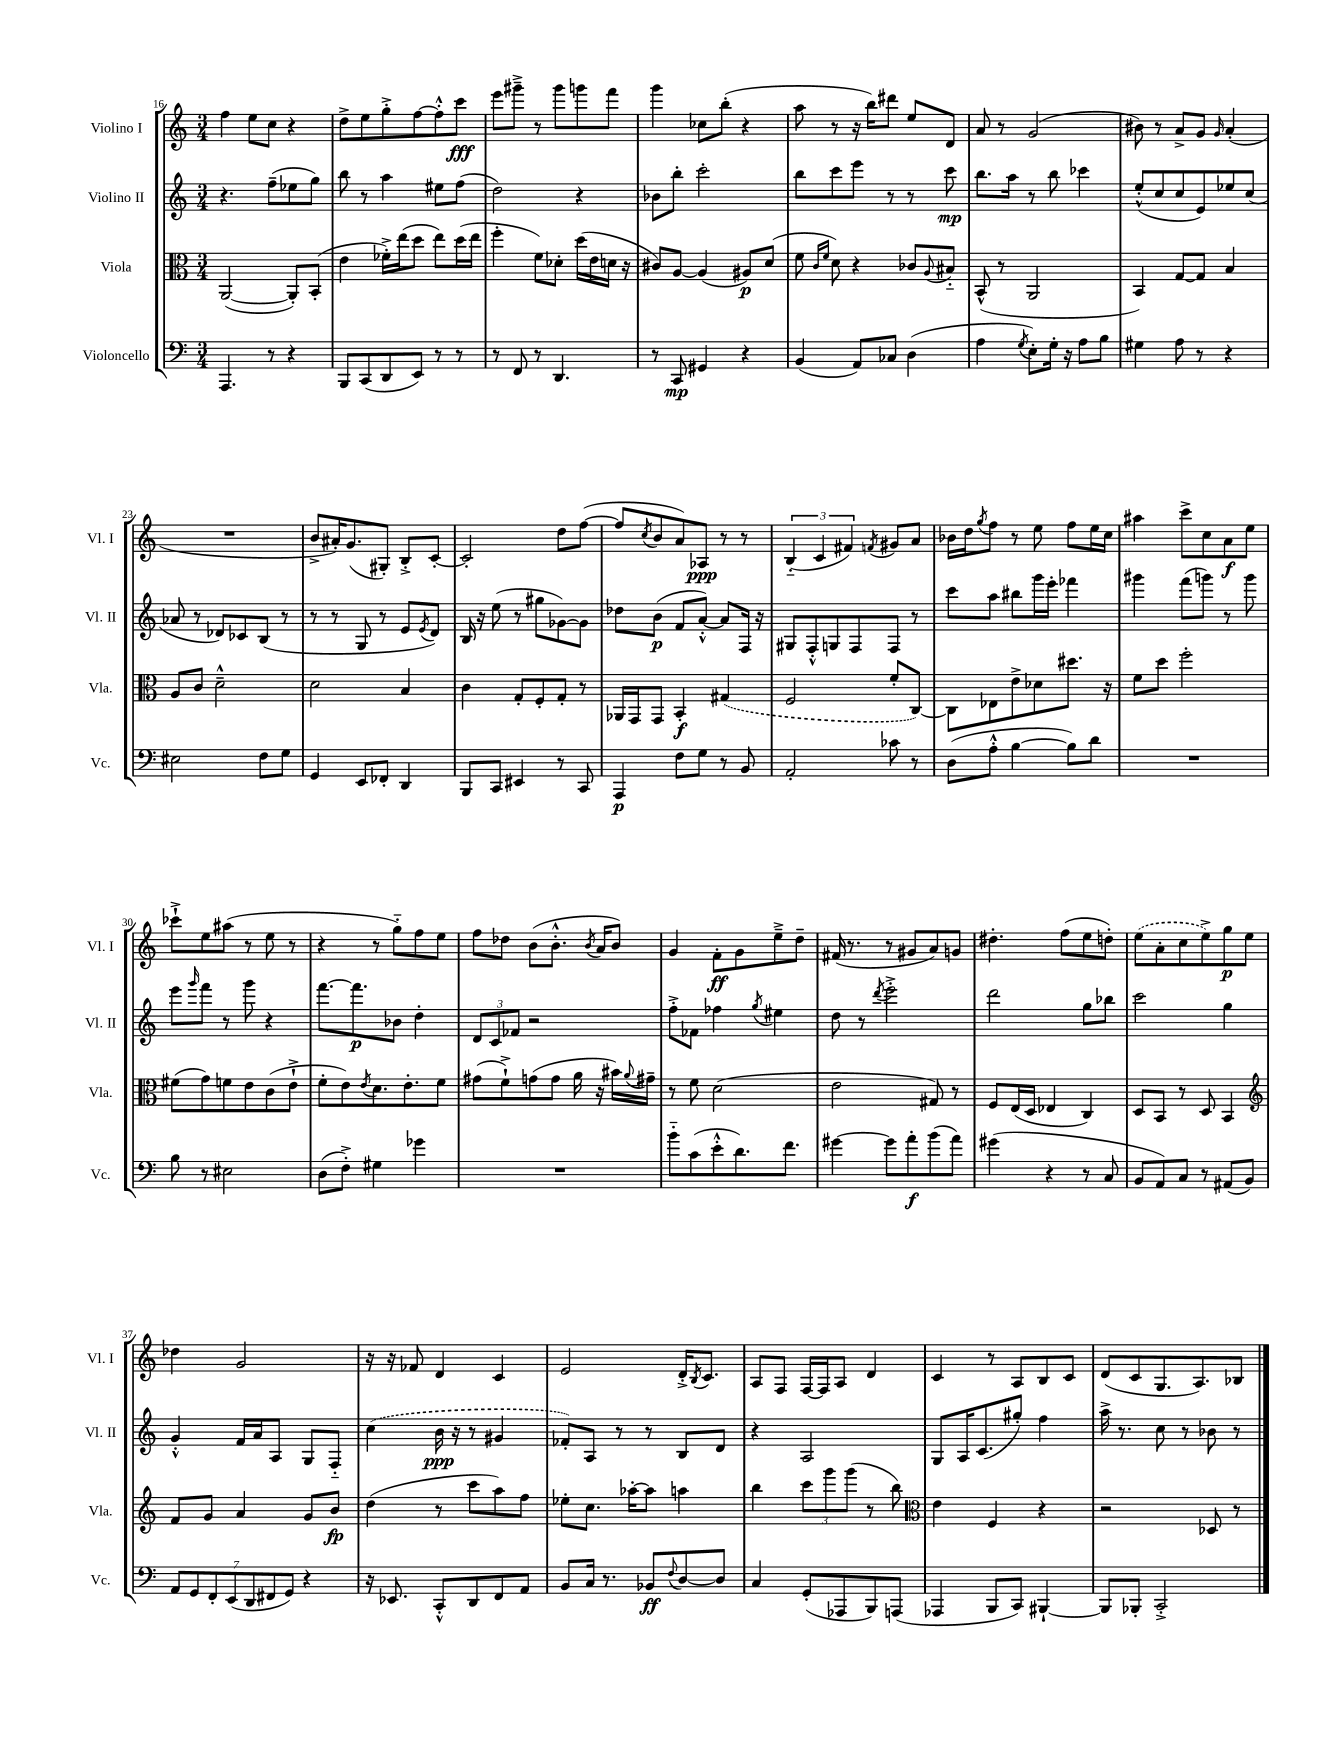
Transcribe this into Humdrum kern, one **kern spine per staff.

**kern	**kern	**kern	**kern
*staff4	*staff3	*staff2	*staff1
*clefF4	*clefC3	*clefG2	*clefG2
*k[]	*k[]	*k[]	*k[]
*M3/4	*M3/4	*M3/4	*M3/4
4.AAA	([2AA	4.r	4ff
.	.	.	8ee
8r	.	(8ff~	8cc
4r	8AA'])	8ee-	4r
.	(8BB'	8gg)	.
=	=	=	=
8BBB	4e	8bb	8dd^
(8CC	.	8r	8ee
8DD	16f-'^)	4aa	8gg'^
.	(16ee	.	.
8EE)	8dd	.	[8ff
8r	8ee)	8ee#	8ff'^^]
8r	(16dd	(8ff	8ccc
.	16ee	.	.
=	=	=	=
8r	4ff'	2dd)	8eee
8FF	.	.	8ggg#~^
8r	8f)	.	8r
4.DD	8d-'	.	8ggg#
.	(16dd	4r	8ggg
.	16e	.	.
.	16d	.	8fff
.	16r	.	.
=	=	=	=
8r	8c#)	8b-	4ggg
8CC	[8A	8bb'	.
4GG#	(4A]	2ccc'	8cc-
.	.	.	(8bb'
4r	8A#)	.	4r
.	(8d	.	.
=	=	=	=
(4BB	8f	8bb	8aa
.	16qqc	.	.
.	16qqf	.	.
.	8d)	8ccc	8r
8AA)	4r	8eee	16r
.	.	.	16bb)
8C-	.	8r	8ddd#
(4D	8c-	8r	8ee
.	8qqA	.	.
.	8B#'~	8ccc	8d
=	=	=	=
4A	(8BB^^	8.bb	8a
.	8r	.	8r
.	.	16aa	.
8qG	.	.	.
8E')	2AA	8r	(2g
16G'	.	8bb	.
16r	.	.	.
8A	.	4ccc-	.
8B	.	.	.
=	=	=	=
4G#	4BB)	(8ee'^^	8b#)
.	.	8cc	8r
8A	[8G	8cc	8a^
8r	8G]	8e)	8g
.	.	.	16qqg
4r	4B	8ee-	(4a'
.	.	(8cc	.
=	=	=	=
2E#	8A	8a-	2.r
.	8c	8r	.
.	2d~^^	8d-)	.
.	.	8c-	.
8F	.	(8B	.
8G	.	8r	.
=	=	=	=
4GG	2d	8r	8b^
.	.	8r	16a#')
.	.	.	(8.g
8EE	.	8G	.
8FF-'	.	8r	8G#')
4DD	4B	8e	8B'^
.	.	8qe	.
.	.	8d)	[8c'
=	=	=	=
8BBB	4c	16B	2c']
.	.	16r	.
8CC	.	(8ee	.
4EE#	8G'	8r	.
.	8F'	8gg#	.
8r	8G'	[8g-)	8dd
8CC	8r	8g-]	([8ff
=	=	=	=
4AAA	16AA-	8dd-	8ff]
.	16GG	.	.
.	.	.	8qcc
.	8GG	(8b	8b
8F	4BB'	8f	8a)
8G	.	[8a'^^)	8A-
8r	(4G#	8a]	8r
8BB	.	16F	8r
.	.	16r	.
=	=	=	=
2AA'	2F	8G#	(6B'~
.	.	8F'^^	.
.	.	.	6c
.	.	8G	.
.	.	.	6f#)
.	.	8F	.
.	.	.	8qf
8c-	8f'	8F	8g#
8r	[8C)	8r	8a
=	=	=	=
(8D	8C]	8ccc	16b-
.	.	.	16dd
.	.	.	8qgg
8A'^^	8E-	8aa	8ff
[4B	8e^	8bb#	8r
.	8d-	16ggg	8ee
.	.	16eee'	.
8B])	8.dd#	4fff-	8ff
8d	.	.	16ee
.	16r	.	16cc
=	=	=	=
2.r	8f	4ggg#	4aa#
.	8dd	.	.
.	2ff'	(8fff	8ccc^
.	.	8ggg)	8cc
.	.	8r	8a
.	.	8ggg	8ee
=	=	=	=
8B	(8f#	8eee	8ccc-`^
.	.	16qqggg	.
8r	8g)	8fff	8ee
2E#	8f	8r	(8aa#
.	8e	8ggg	8r
.	(8c	4r	8ee
.	8e`^	.	8r
=	=	=	=
(8D	8f'	[8.fff	4r
8F'^)	8e)	.	.
.	.	8.fff]	.
.	8qe	.	.
4G#	8.d	.	8r
.	.	8b-	8gg'~)
.	8.e'	.	.
4g-	.	4dd'	8ff
.	8f	.	8ee
=	=	=	=
2.r	(8g#	12d	8ff
.	.	12c	.
.	8f`^)	.	8dd-
.	.	12f-	.
.	(8g	2r	(8b
.	8g	.	8.b'^^
.	16a	.	.
.	.	.	8qb
.	16r	.	16a
.	16b#)	.	8b)
.	8qqa	.	.
.	16g#~	.	.
=	=	=	=
8b'~	8r	8ff'^	4g
(8c	8f	8f-	.
8e'^^	(2d	4ff-	8f'
8.d)	.	.	8g
.	.	8qgg	.
.	.	4ee#	8ee~^
8.f	.	.	.
.	.	.	8dd~
=	=	=	=
[4g#	2e	8dd	(16f#
.	.	.	8.r
.	.	8r	.
.	.	8qddd	.
8g#]	.	2eee'^	8r
8a'	.	.	8g#
(8b	8G#)	.	8a)
8a)	8r	.	8g
=	=	=	=
(4g#	8F	2ddd	4.dd#'
.	(16E	.	.
.	16D	.	.
4r	4E-	.	.
.	.	.	(8ff
8r	4C)	8gg	8ee
8C	.	8bb-	8dd')
=	=	=	=
8BB	8D	2ccc	(8ee
8AA)	8BB	.	8a'
8C	8r	.	8cc
8r	8D	.	8ee^)
(8AA#	4BB	4gg	8gg
8BB)	.	.	8ee
=	=	=	=
*	*clefG2	*	*
14AA	8f	4g'^^	4dd-
14GG	.	.	.
.	8g	.	.
14FF'	.	.	.
(14EE	.	.	.
.	4a	16f	2g
14DD	.	.	.
.	.	16a	.
14FF#	.	.	.
.	.	8A	.
14GG)	.	.	.
4r	8g	8G	.
.	8b	8F'~	.
=	=	=	=
16r	(4dd	(4cc	16r
8.EE-	.	.	16r
.	.	.	8f-
8CC'^^	8r	16b	4d
.	.	16r	.
8DD	8ccc	8r	.
8FF	8aa)	4g#	4c
8AA	8ff	.	.
=	=	=	=
8BB	8ee-'	8f-')	2e
16C	8.cc	8A	.
8.r	.	.	.
.	.	8r	.
.	[16aa-'	.	.
8BB-	8aa-]	8r	.
8qqF	.	.	.
[8D	4aa	8B	16d'^
.	.	.	8qB
.	.	.	8.c
8D]	.	8d	.
=	=	=	=
4C	4bb	4r	8A
.	.	.	8F
(8GG'	12ccc	2A	[16F
.	.	.	16F]
.	12ggg	.	.
8AAA-	.	.	8A
.	(12ggg	.	.
8BBB)	8r	.	4d
(8AAA	8bb)	.	.
=	=	=	=
*	*clefC3	*	*
4AAA-	4e	8G	4c
.	.	16A	.
.	.	(8.c	.
8BBB	4F	.	8r
8CC)	.	8gg#')	8A
[4BBB#`	4r	4ff	8B
.	.	.	8c
=	=	=	=
8BBB#]	2r	16aa^	(8d
.	.	8.r	.
8BBB-'	.	.	8c
2CC'^	.	8cc	8.G
.	.	8r	.
.	.	.	8.A)
.	8D-	8b-	.
.	8r	8r	8B-
==	==	==	==
*-	*-	*-	*-
